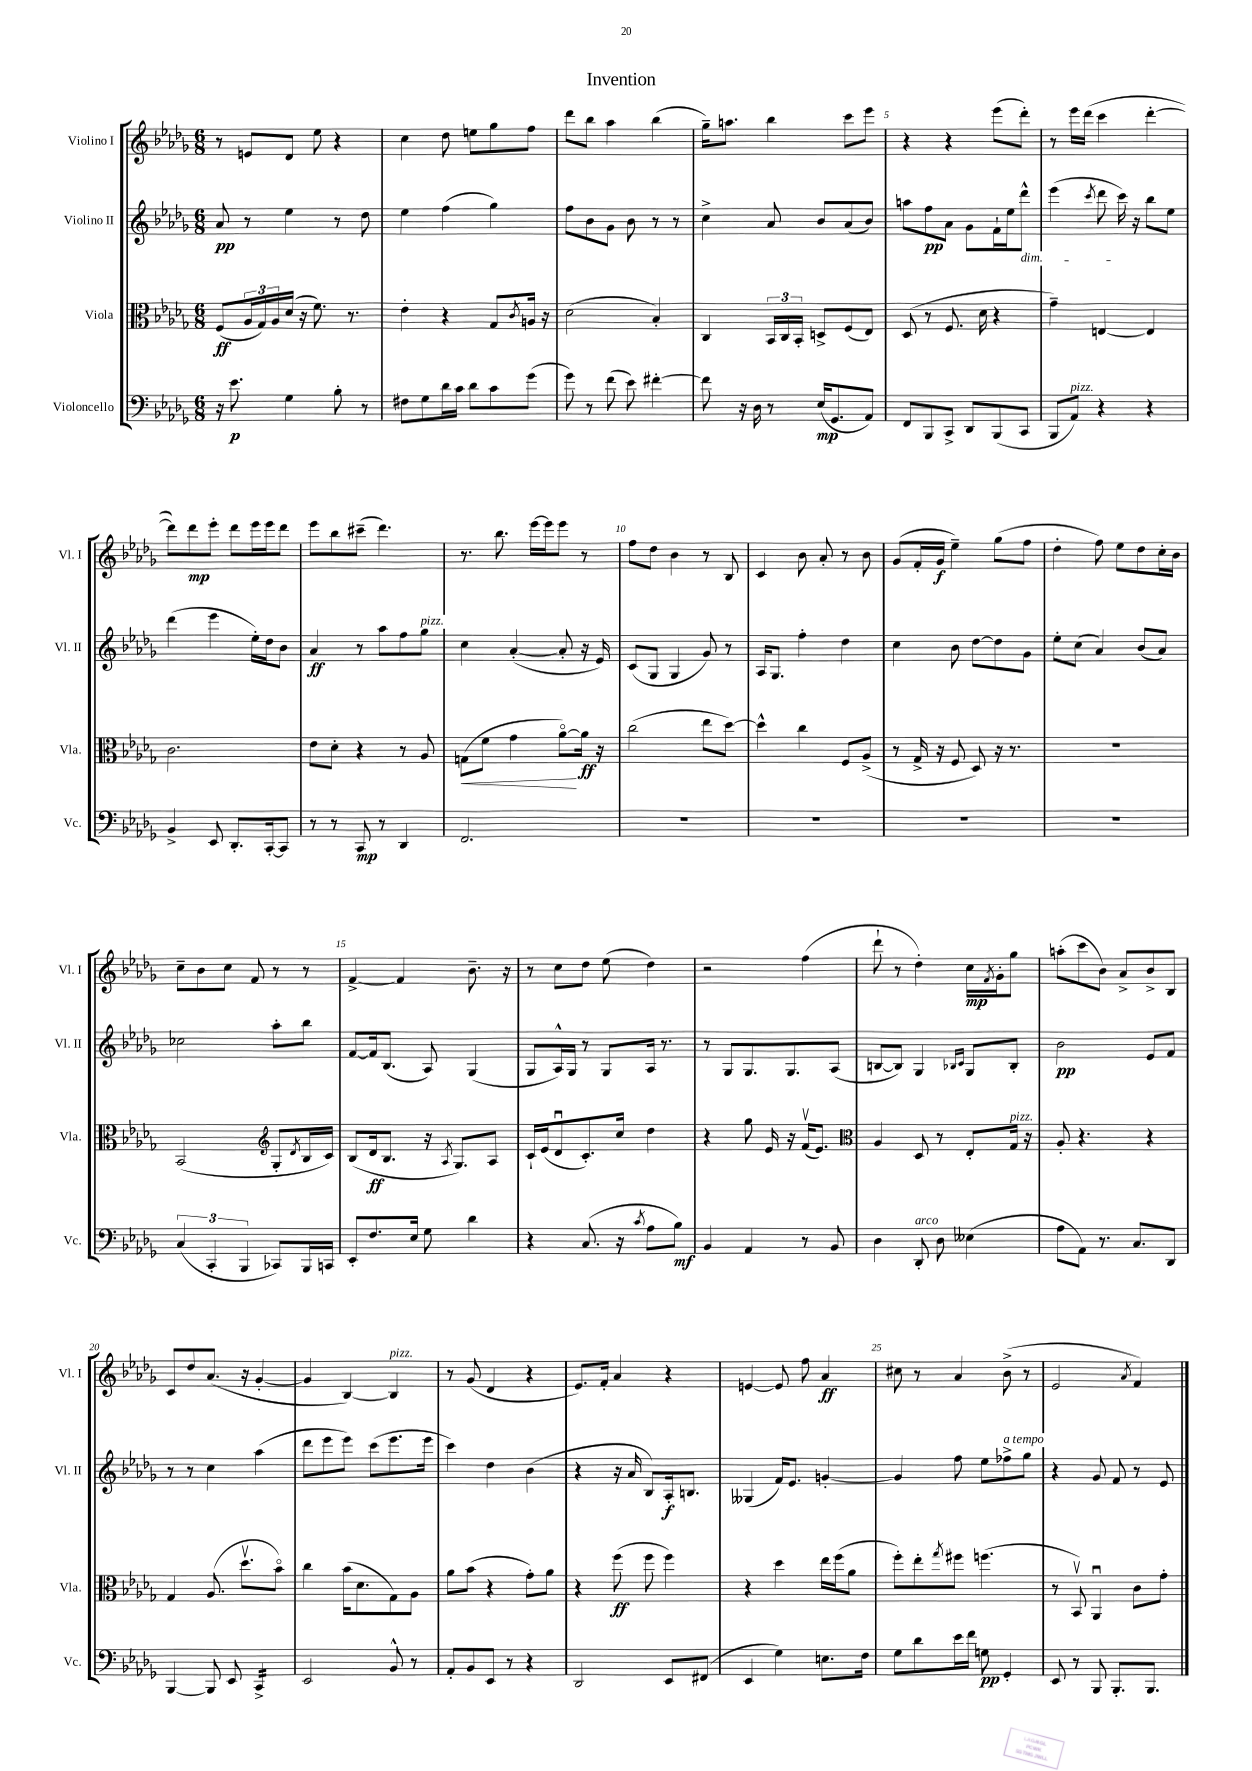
\header { title = "Invention" }
<<
\new StaffGroup <<
\new Staff = "s0" \with { instrumentName = "Violino I" shortInstrumentName = "Vl. I" } {
    \clef treble \key des \major \numericTimeSignature \time 6/8
    r8 e'8 des'8 ees''8 r4 |
    c''4 des''8 e''8 ges''8 f''8 |
    des'''8 bes''8 aes''4 bes''4( |
    ges''16--) a''8. bes''4 c'''8 ees'''8 |
    r4 r4 ees'''8( des'''8-.) |
    r8 ees'''16 des'''16( c'''4 des'''4~-. |
    des'''8) des'''8\mp ees'''8-. des'''8 ees'''16 ees'''16 des'''8 |
    ees'''8 bes''8 cis'''8--( des'''4.) |
    r8. bes''8. ees'''16~ ees'''16 ees'''8 r8 |
    f''8 des''8 bes'4 r8 bes8 |
    c'4 bes'8 aes'8-. r8 bes'8 |
    ges'8( f'16-. ges'16\f ees''4--) ges''8( f''8 |
    des''4-. f''8) ees''8 des''8 c''16-. bes'16 |
    c''8-- bes'8 c''8 f'8 r8 r8 |
    f'4~-> f'4 bes'8.-- r16 |
    r8 c''8 des''8 ees''8( des''4) |
    r2 f''4( |
    des'''8-! r8 des''4-.) c''16\mp \acciaccatura { f'8 } ges'16-. ges''8 |
    a''8-.( c'''8 bes'8) aes'8-> bes'8-> bes8 |
    c'8 des''8 aes'8.( r16 ges'4~-. |
    ges'4 bes4~) bes4^\markup { \italic "pizz." } |
    r8 ges'8( des'4 r4 |
    ees'8.) f'16-. aes'4 r4 |
    e'4~ e'8 f''8 aes'4\ff |
    cis''8 r8 aes'4 bes'8->( r8 |
    ees'2 \acciaccatura { aes'8 } f'4) \bar "|." |
}
\new Staff = "s1" \with { instrumentName = "Violino II" shortInstrumentName = "Vl. II" } {
    \clef treble \key des \major \numericTimeSignature \time 6/8
    aes'8\pp r8 ees''4 r8 des''8 |
    ees''4 f''4( ges''4) |
    f''8 bes'8 ges'8 bes'8 r8 r8 |
    c''4-> aes'8 bes'8 aes'8( bes'8) |
    a''8 f''8\pp aes'8 ges'8 f'16-! ees''16 des'''8-^\dim |
    ees'''4( \acciaccatura { c'''8 } des'''8 c'''16\!) r16 bes''8 ees''8 |
    des'''4( ees'''4 ees''16-.) des''16 bes'8 |
    aes'4\ff r8 aes''8 f''8 ges''8^\markup { \italic "pizz." } |
    c''4 aes'4~-.( aes'8-. r16 ees'16) |
    c'8( ges8 ges4 ges'8) r8 |
    aes16 ges8. f''4-. des''4 |
    c''4 bes'8 des''8~ des''8 ges'8 |
    ees''8-. c''8( aes'4) bes'8( aes'8) |
    ces''2 aes''8-. bes''8 |
    f'8~ f'16 bes8.( aes8) ges4( |
    ges8 aes16-^) ges16 r8 ges8 aes16 r8. |
    r8 ges8 ges8. ges8. aes8( |
    b8~ b8) ges4 \grace { bes16 c'16 } ges8 bes8-. |
    bes'2\pp ees'8 f'8 |
    r8 r8 c''4 aes''4( |
    des'''8 ees'''8 ees'''8) c'''8( ees'''8. ees'''16 |
    c'''4) des''4 bes'4( |
    r4 r16 aes'16 bes8) aes16-.\f b8. |
    geses4( f'16) ees'8. g'4~-. |
    g'4 f''8 ees''8 fes''8->^\markup { \italic "a tempo" } ges''8 |
    r4 ges'8 f'8 r8 ees'8 \bar "|." |
}
\new Staff = "s2" \with { instrumentName = "Viola" shortInstrumentName = "Vla." } {
    \clef alto \key des \major \numericTimeSignature \time 6/8
    f8\ff( \tuplet 3/2 { aes16 ges16) aes16 } des'16( r16 f'8.) r8. |
    ees'4-. r4 ges8 \acciaccatura { c'8 } a16 r16 |
    des'2( bes4-.) |
    c4 \tuplet 3/2 { bes,16 c16 bes,16-. } d8-> f8( ees8) |
    des8( r8 f8. des'16 r4 |
    ges'4--) e4~ e4 |
    c'2. |
    ees'8 des'8-. r4 r8 aes8 |
    g8\<( f'8 ges'4 aes'8~\flageolet\!) aes'16\ff r16 |
    c''2( ees''8 des''8~) |
    des''4-^ c''4 f8 aes8->( |
    r8 ges16-> r16 f8 des8) r16 r8. |
    R2. |
    bes,2( \clef treble ges8-. \acciaccatura { des'8 } bes16 c'16) |
    bes8( des'16\ff bes8. r16 \acciaccatura { aes8 } ges8.) aes8 |
    c'16-! ees'16( des'8\downbow c'8.-.) c''16 des''4 |
    r4 ges''8 ees'16 r16 f'16\upbow( ees'8.) |
    \clef alto aes4 des8 r8 ees8-. ges16^\markup { \italic "pizz." } r16 |
    aes8-. r4. r4 |
    ges4 aes8.( des''8.\upbow bes'8\flageolet) |
    c''4 bes'16( des'8. ges8) aes8 |
    aes'8 bes'8( r4 ges'8-.) aes'8 |
    r4 f''8\ff( f''8 f''4) |
    r4 des''4 ees''16 f''16( aes'8 |
    f''8-.) ees''8-. \acciaccatura { ges''8 } fis''8 f''4.( |
    r8 bes,8\upbow) aes,4\downbow c'8 ges'8-. \bar "|." |
}
\new Staff = "s3" \with { instrumentName = "Violoncello" shortInstrumentName = "Vc." } {
    \clef bass \key des \major \numericTimeSignature \time 6/8
    r16 ees'8.\p ges4 bes8-. r8 |
    fis8 ges8 des'16 c'16 des'8 c'8 ges'8( |
    ges'8) r8 f'8( ees'8) fis'4~-. |
    fis'8 r16 des16 r8 ees16\mp( ges,8. aes,8) |
    f,8 bes,,8 c,8-> des,8 bes,,8( c,8 |
    bes,,8 aes,8^\markup { \italic "pizz." }) r4 r4 |
    bes,4-> ees,8 des,8.-. c,16~-. c,8 |
    r8 r8 c,8\mp r8 des,4 |
    f,2. |
    R2. |
    R2. |
    R2. |
    R2. |
    \tuplet 3/2 { c4( c,4-. bes,,4 } ces,8) bes,,16 c,16 |
    ees,8-. f8. ees16 ges8 des'4 |
    r4 c8.( r16 \acciaccatura { c'8 } aes8 bes8\mf) |
    bes,4 aes,4 r8 bes,8 |
    des4 des,8-.^\markup { \italic "arco" } des8 eeses4( |
    aes8 aes,8) r8. c8. des,8 |
    bes,,4~ bes,,8 ees,8 c,4:16-> |
    ees,2 bes,8-^ r8 |
    aes,8-. bes,8 ees,8 r8 r4 |
    des,2 ees,8 fis,8( |
    ees,4 ges4) e8. f16 |
    ges8 des'8 ees'16 f'16 g8\pp ges,4-. |
    ees,8 r8 bes,,8 bes,,8.-. bes,,8. \bar "|." |
}
>>
>>
\layout { \context { \Score \override BarNumber.break-visibility = ##(#f #t #t) barNumberVisibility = #(every-nth-bar-number-visible 5) } }
